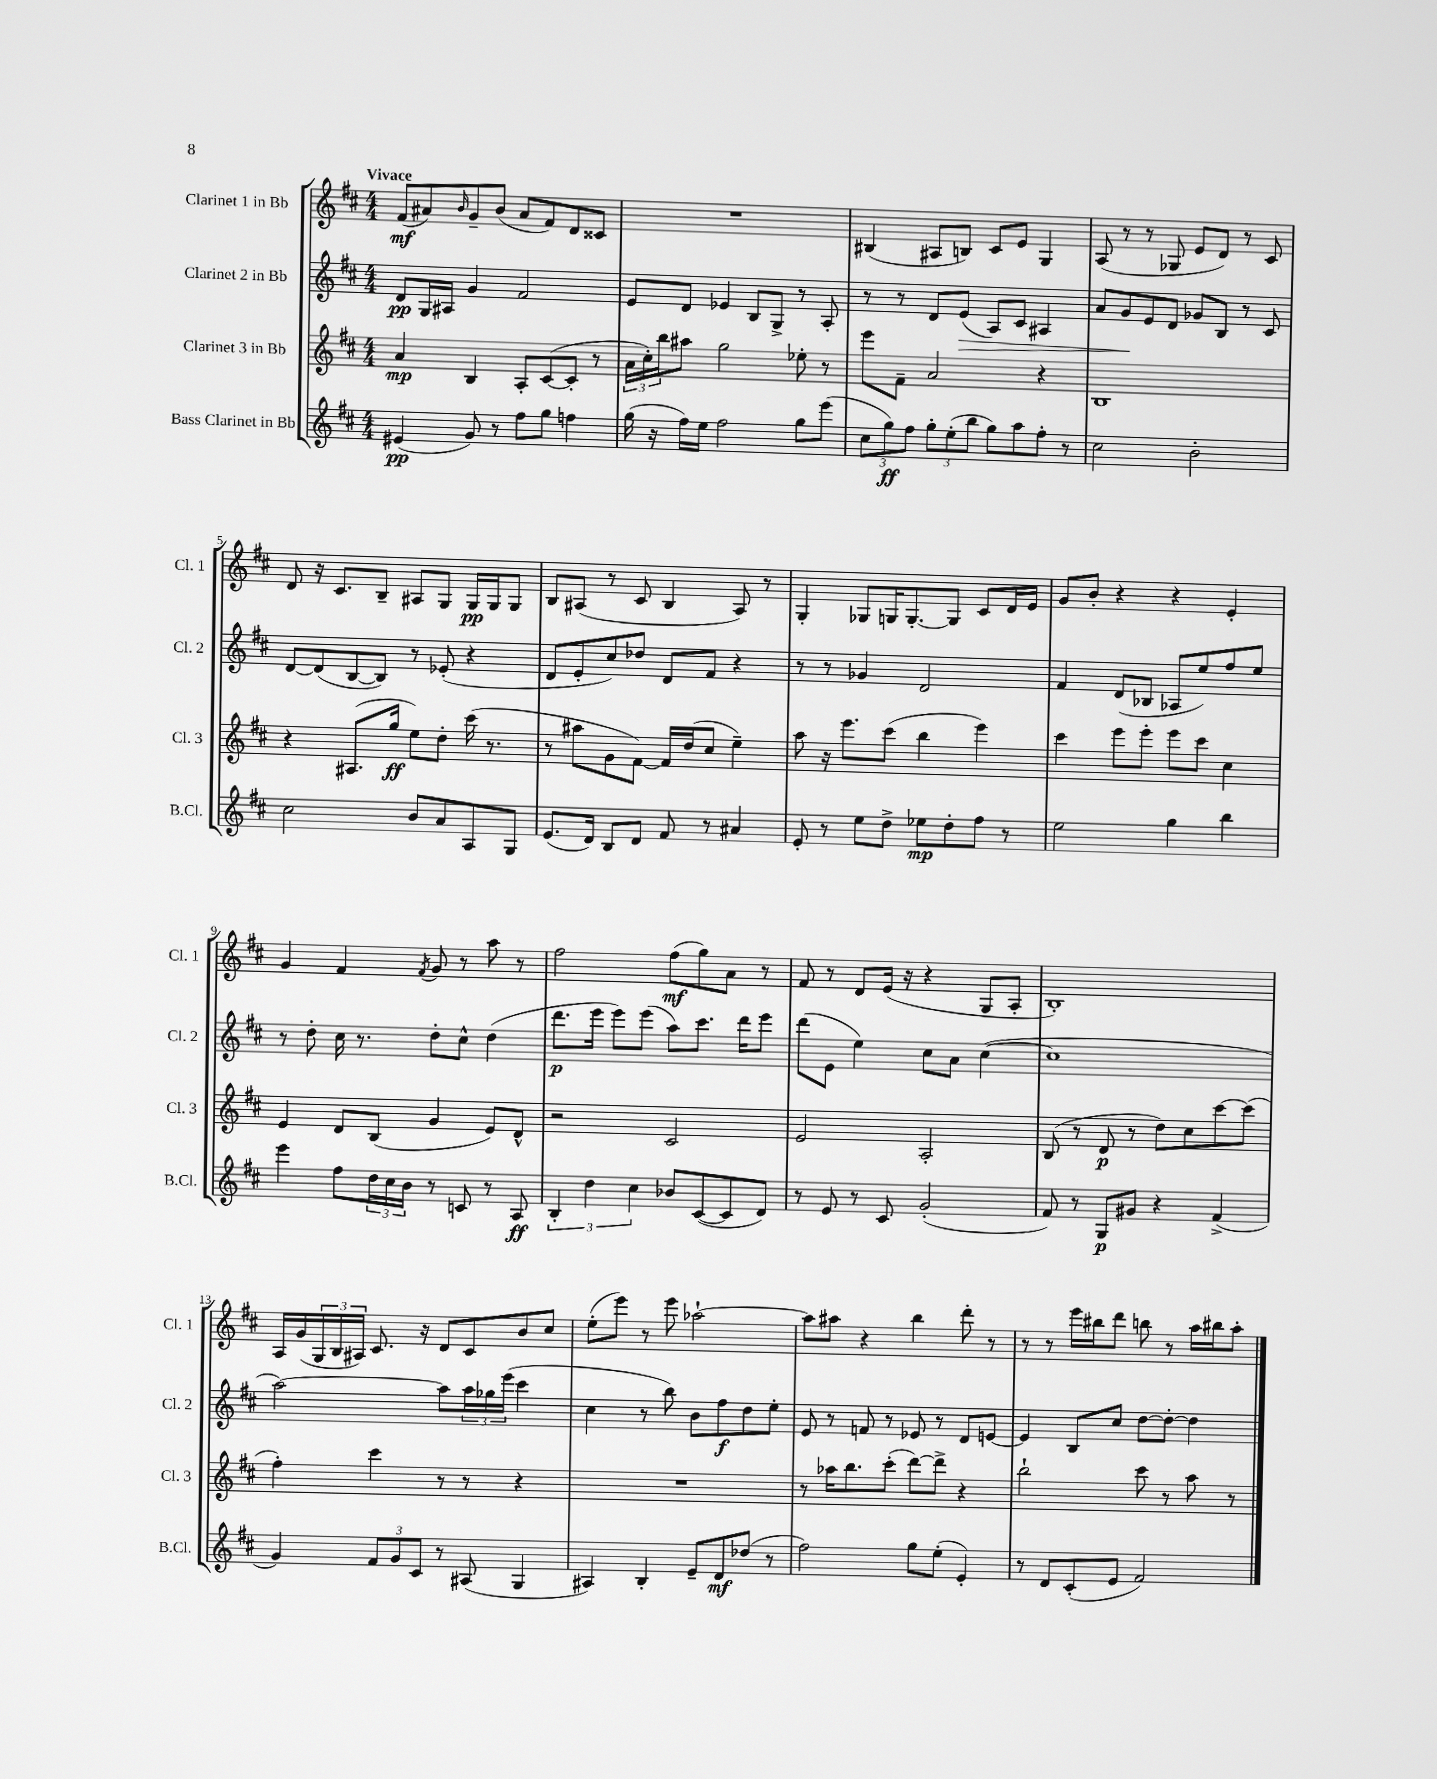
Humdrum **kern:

**kern	**kern	**kern	**kern
*staff4	*staff3	*staff2	*staff1
*clefG2	*clefG2	*clefG2	*clefG2
*k[f#c#]	*k[f#c#]	*k[f#c#]	*k[f#c#]
*M4/4	*M4/4	*M4/4	*M4/4
(4e#/	4a/	8d/L	(8f#/L
.	.	16G/L	8a#/)
.	.	16A#/JJ	.
.	.	.	16qqb/
8g/)	4B/	4g/	8g~/
8r	.	.	(8b/J
8ff#\L	8A'/L	2f#/	8a#/L
8gg\J	([8c#/	.	8f#/)
4ff\	8c#'/]J	.	8d/
.	8r	.	8c##/J
=	=	=	=
(16gg\	24a\LL	8e/L	1r
.	24cc#'\)	.	.
16r	.	.	.
.	24bb\J	.	.
16ff#\LL)	8aa#\J	8d/J	.
16ee\JJ	.	.	.
2ff#\	2gg\	4e-/	.
.	.	8B/L	.
.	.	8G^/J	.
8gg\L	8ee-'\	8r	.
(8eee\J	8r	8A'/	.
=	=	=	=
12cc#\L	8eee\L	8r	(4B#/
12gg\)	.	.	.
.	8f#~\J	8r	.
12ff#\J	.	.	.
12gg'\L	2a/	8d/L	8A#/L
(12ee'\	.	.	.
.	.	(8e/J	8B/J)
12bb\J	.	.	.
8gg\L)	.	8A/L)	8c#/L
8aa\	.	8c#/J	8e/J
8ff#'\J	4r	4A#/	4G/
8r	.	.	.
=	=	=	=
2cc#\	1B	8a/L	(8A/
.	.	8g/	8r
.	.	8e/	8r
.	.	8d/J	8G-/
2b'\	.	8g-/L	8e/L
.	.	8B/J	8d/J)
.	.	8r	8r
.	.	8c#/	8c#/
=	=	=	=
2cc#\	4r	[8d/L	8d/
.	.	(8d/]	16r
.	.	.	8.c#/L
.	(8.A#/L	[8B/	.
.	.	8B/]J)	8B~/J
.	16gg/Jk	.	.
8b/L	8ee\L)	8r	8A#/L
8a/	8dd'\J	(8e-'/	8G/J
8A/	(16ccc#\	4r	16G/LL
.	8.r	.	16G/J
8G/J	.	.	8G/J
=	=	=	=
(8.e/L	8r	8d/L	8B/L
.	8aa#\L	8e'/	(8A#/J
16d/Jk)	.	.	.
8B/L	8g\	8cc#/)	8r
8d/J	[8f#\J)	8dd-/J	8c#/
8f#/	16f#/]LL	8d/L	4B/
.	(16dd/J	.	.
8r	8cc#/J	8f#/J	.
4a#/	4ee~\)	4r	8A#/)
.	.	.	8r
=	=	=	=
8e'/	8aa\	8r	4G'/
8r	16r	8r	.
.	8.eee\L	.	.
8ee\L	.	4g-/	8G-/L
8dd^\J	(8ccc#\J	.	16G/K
.	.	.	[8.G'/
8ee-\L	4bb\	2d/	.
8dd'\	.	.	8G/]J
8ff#\J	4eee\)	.	8c#/L
8r	.	.	16d/L
.	.	.	16e/JJ
=	=	=	=
2ee\	4ccc#\	4f#/	8g/L
.	.	.	8b'/J
.	8eee\L	(8d/L	4r
.	8eee'\J	8B-/J	.
4gg\	8eee\L	8A-/L	4r
.	8ccc#\J	8ee/)	.
4bb\	4cc#\	8ff#/	4e'/
.	.	8ee/J	.
=	=	=	=
4eee\	4e/	8r	4g/
.	.	8dd'\	.
8ff#\L	8d/L	16cc#\	4f#/
.	.	8.r	.
24dd\L	(8B/J	.	.
24cc#\	.	.	.
24b\JJ	.	.	.
.	.	.	8qf#/
8r	4g/	8dd'\L	8g/
8c/	.	8cc#^^\J	8r
8r	8e/L)	(4dd\	8aa\
8A/	8d^^/J	.	8r
=	=	=	=
6B'/	2r	8.ddd\L	2ff#\
6dd\	.	.	.
.	.	16eee\Jk	.
.	.	8eee\L)	.
6cc#\	.	.	.
.	.	(8eee\J	.
8b-/L	2c#/	8aa\L)	(8ff#\L
([8c#/	.	8.ccc#\J	8gg\)
8c#/]	.	.	8a\J
.	.	16ddd\LK	.
8d/J)	.	8eee\J	8r
=	=	=	=
8r	2e/	(8ddd\L	8f#/
8e/	.	8e\J	8r
8r	.	4ee\)	8d/L
8c#/	.	.	(16e/Jk
.	.	.	16r
(2g'/	2A'/	8cc#\L	4r
.	.	8a\J	.
.	.	([4cc#\	8G/L
.	.	.	8A'/J
=	=	=	=
8f#/)	(8B/	1cc#]	1B')
8r	8r	.	.
8G/L	8d/	.	.
8g#/J	8r	.	.
4r	8dd\L)	.	.
.	8cc#\	.	.
(4f#^/	[8ccc#\	.	.
.	(8ccc#\]J	.	.
=	=	=	=
4g/)	4ff#'\)	[2aa\)	16A/LL
.	.	.	(16g/
.	.	.	24G/
.	.	.	24B/
.	.	.	24A#/JJ)
12f#/L	4ccc#\	.	8.c#/
12g/	.	.	.
12c#/J	.	.	.
.	.	.	16r
8r	8r	8aa\]L	8d/L
(8A#/	8r	24aa\L	8c#/
.	.	24gg-\	.
.	.	(24eee\JJ	.
4G/	4r	4ccc#\	8b/
.	.	.	8cc#/J
=	=	=	=
4A#/)	1r	4cc#\	(8ee'\L
.	.	.	8eee\J)
4B'/	.	8r	8r
.	.	8bb\)	8eee\
8e~/L	.	8b\L	[2aa-`\
8d/	.	8ff#\	.
(8dd-/J	.	8dd\	.
8r	.	8ee'\J	.
=	=	=	=
2ff#\)	8r	8e/	8aa-\]L
.	16aa-\LK	8r	8aa#\J
.	8.bb\	.	.
.	.	8f/	4r
.	(8ccc#'\J	8r	.
8gg\L	[8ddd\L)	8e-/	4bb\
(8ee'\J	8ddd^\]J	8r	.
4e'/)	4r	8d/L	8ddd'\
.	.	[8e/J	8r
=	=	=	=
8r	2bb`\	4e/]	8r
8d/L	.	.	8r
(8c#'/	.	8B/L	16eee\LL
.	.	.	16bb#\J
8e/J	.	8cc#/J	8ddd\J
2f#/)	8ccc#\	[8dd\L	8bb\
.	8r	8dd'\_J	8r
.	8aa\	4dd\]	16aa\LL
.	.	.	16bb#\J
.	8r	.	8aa'\J
==	==	==	==
*-	*-	*-	*-
